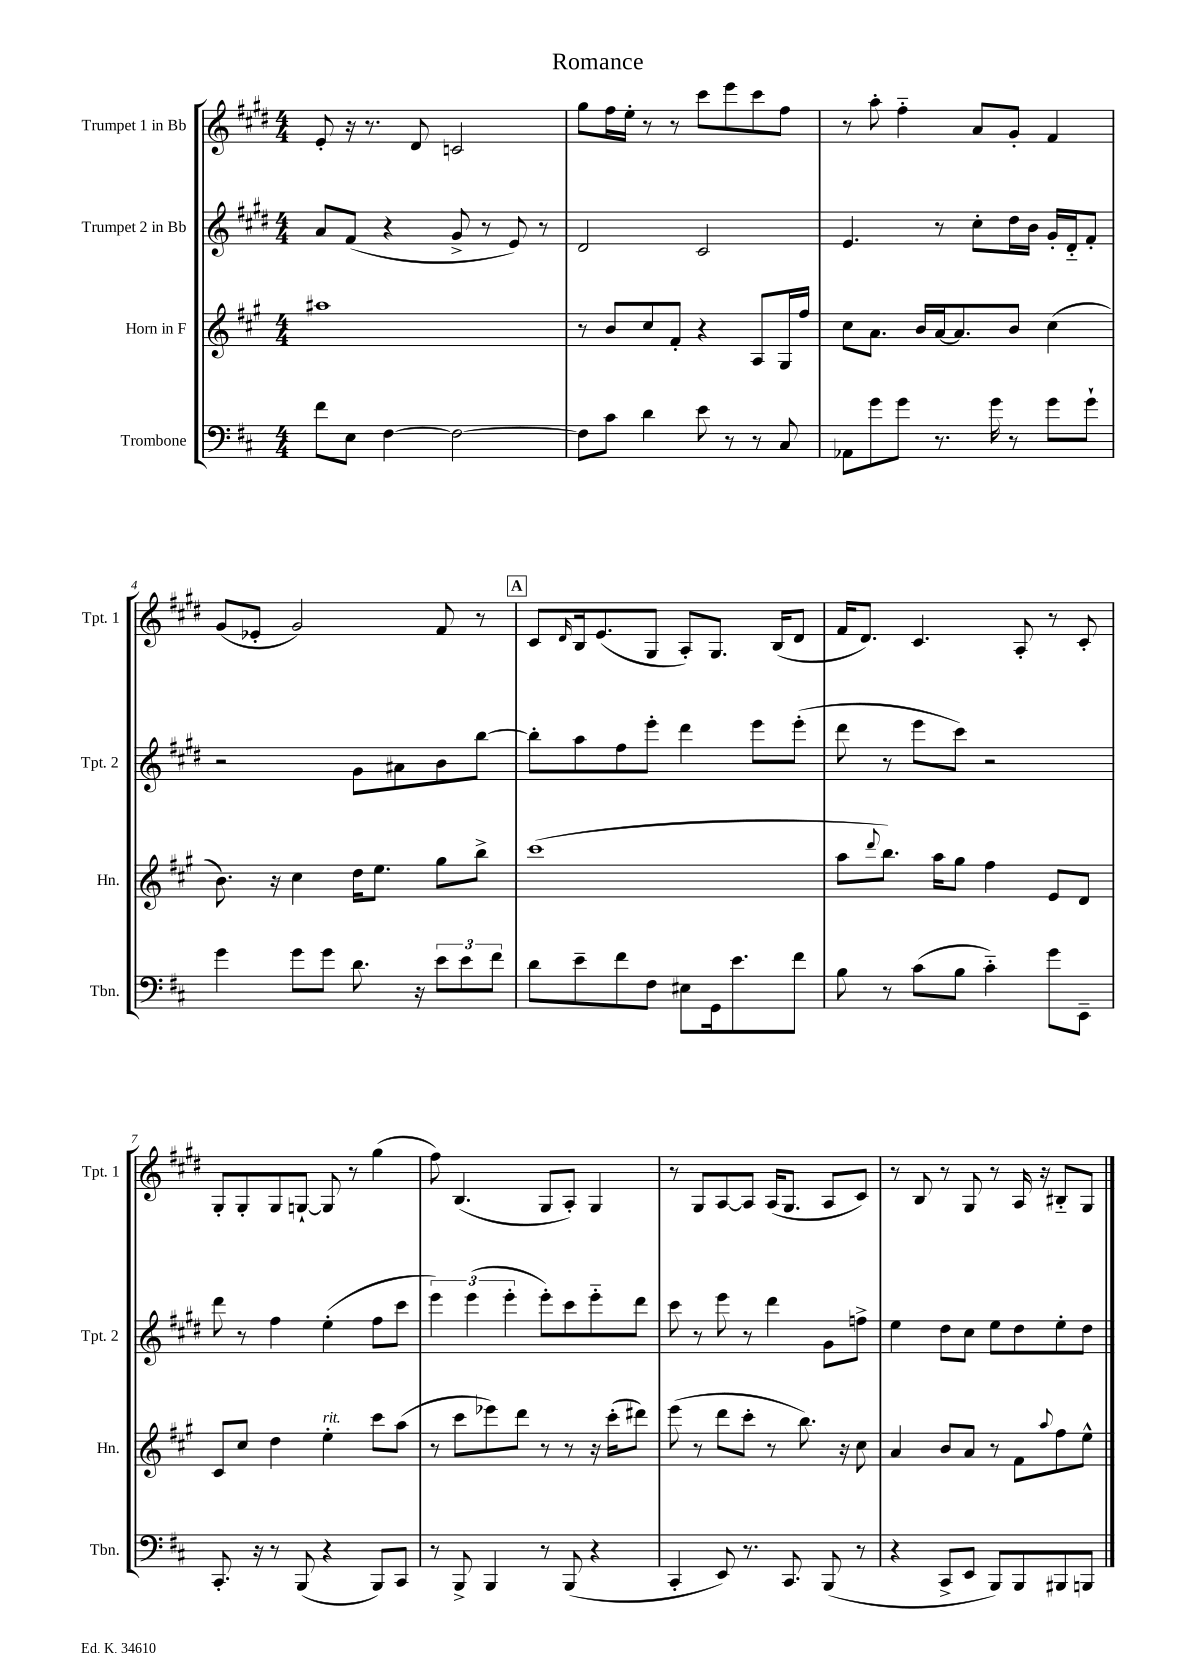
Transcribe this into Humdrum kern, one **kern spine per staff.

**kern	**kern	**kern	**kern
*part4	*part3	*part2	*part1
*staff4	*staff3	*staff2	*staff1
*I"Trombone	*I"Horn in F	*I"Trumpet 2 in Bb	*I"Trumpet 1 in Bb
*I'Tbn.	*I'Hn.	*I'Tpt. 2	*I'Tpt. 1
*clefF4	*clefG2	*clefG2	*clefG2
*k[f#c#]	*k[f#c#g#]	*k[f#c#g#d#]	*k[f#c#g#d#]
*M4/4	*M4/4	*M4/4	*M4/4
=1	=1	=1	=1
8f#\L	1aa#X	8a/L	8e'/
8E\J	.	(8f#/J	16r
.	.	.	8.r
[4F#\	.	4r	.
.	.	.	8d#/
2F#\_	.	8g#^/	2cn/
.	.	8r	.
.	.	8e/)	.
.	.	8r	.
=2	=2	=2	=2
8F#\L]	8r	2d#/	8gg#\L
8c#\J	8b/L	.	16ff#\L
.	.	.	16ee'\JJ
4d\	8cc#/	.	8r
.	8f#'/J	.	8r
8e\	4r	2c#/	8ccc#\L
8r	.	.	8eee\
8r	8A/L	.	8ccc#\
8C#/	16G#/L	.	8ff#\J
.	16ff#/JJ	.	.
=3	=3	=3	=3
8AA-X\L	8cc#\L	4.e/	8r
8g\	8.a\J	.	8aa'\
8g\J	.	.	4ff#\
.	16b/LL	.	.
8.r	[16a/J	8r	.
.	8.a/]	.	.
.	.	8cc#'\L	8a/L
16g\	.	.	.
8r	8b/J	16dd#\L	8g#'/J
.	.	16b\JJ	.
8g\L	(4cc#\	16g#'/LL	4f#/
.	.	16d#/J	.
8g`\J	.	8f#'/J	.
!!LO:LB:g=z
=4	=4	=4	=4
4g\	8.b\)	2r	(8g#/L
.	.	.	8e-X'/J
.	16r	.	.
8g\L	4cc#\	.	2g#/)
8g\J	.	.	.
8.d\	16dd\KL	8g#\L	.
.	8.ee\J	.	.
.	.	8a#X\	.
16r	.	.	.
12e\L	8gg#\L	8b\	8f#/
12e\	.	.	.
.	8bb^\J	[8bb\J	8r
12f#\J	.	.	.
!!LO:REH:place=s1:t=A
=5	=5	=5	=5
8d\L	(1ccc#	8bb'\L]	8c#/L
.	.	.	16qqd#/
8e~\	.	8aa\	16B/k
.	.	.	(8.e/
8f#\	.	8ff#\	.
8F#\J	.	8eee'\J	8G#/J
8E#X\L	.	4ddd#\	8A'/L)
16GG\k	.	.	8.G#/J
8.e\	.	.	.
.	.	8eee\L	.
.	.	.	(16B/KL
8f#\J	.	(8eee'\J	8d#/J
=6	=6	=6	=6
8B\	8aa\L	8ddd#\	16f#/KL
.	.	.	8.d#/J)
.	8qqddd/	.	.
8r	8.bb\J)	8r	.
(8c#\L	.	8eee\L	4.c#/
.	16aa\KL	.	.
8B\J	8gg#\J	8ccc#\J)	.
4c#\)	4ff#\	2r	.
.	.	.	8A'/
8g\L	8e/L	.	8r
8EE~\J	8d/J	.	8c#'/
!!LO:LB:g=z
=7	=7	=7	=7
8.CC#'/	8c#/L	8ddd#\	8G#'/L
.	8cc#/J	8r	8G#'/
16r	.	.	.
8r	4dd\	4ff#\	8G#/
(8BBB/	.	.	[8Gn`/J
!	!LO:TX:a:i:t=rit.	!	!
4r	4ee'\	(4ee'\	8G/]
.	.	.	8r
8BBB/L)	8ccc#\L	8ff#\L	(4gg#\
8CC#/J	(8aa\J	8ccc#\J	.
=8	=8	=8	=8
8r	8r	6eee\)	8ff#\)
8BBB^/	8ccc#\L	.	(4.B/
.	.	(6eee\	.
4BBB/	8eee-X\)	.	.
.	.	6eee'\	.
.	8ddd\J	.	.
8r	8r	8eee'\L)	8G#/L
(8BBB/	8r	8ccc#\	8A'/J)
4r	16r	8eee\	4G#/
.	(16ccc#'\KL	.	.
.	8ddd#X\J)	8ddd#\J	.
=9	=9	=9	=9
4CC#'/	(8eee\	8ccc#\	8r
.	8r	8r	8G#/L
8EE/)	8ddd\L	8eee\	[8A/
8.r	8ccc#'\J	8r	8A/J]
.	8r	4ddd#\	(16A/KL
8.CC#/	.	.	8.G#/J
.	8.bb\)	.	.
(8BBB/	.	8g#\L	8A/L
.	16r	.	.
8r	8cc#\	8ffn^\J	8c#/J)
=10	=10	=10	=10
4r	4a/	4ee\	8r
.	.	.	8B/
8CC#^/L	8b/L	8dd#\L	8r
8EE/J	8a/J	8cc#\J	8G#/
8BBB/L)	8r	8ee\L	8r
8BBB/	8f#\L	8dd#\	16A/
.	.	.	16r
.	8qqaa/	.	.
8BBB#X/	8ff#\	8ee'\	8B#X/L
8BBBn/J	8ee^^\J	8dd#\J	8G#/J
==	==	==	==
*-	*-	*-	*-
